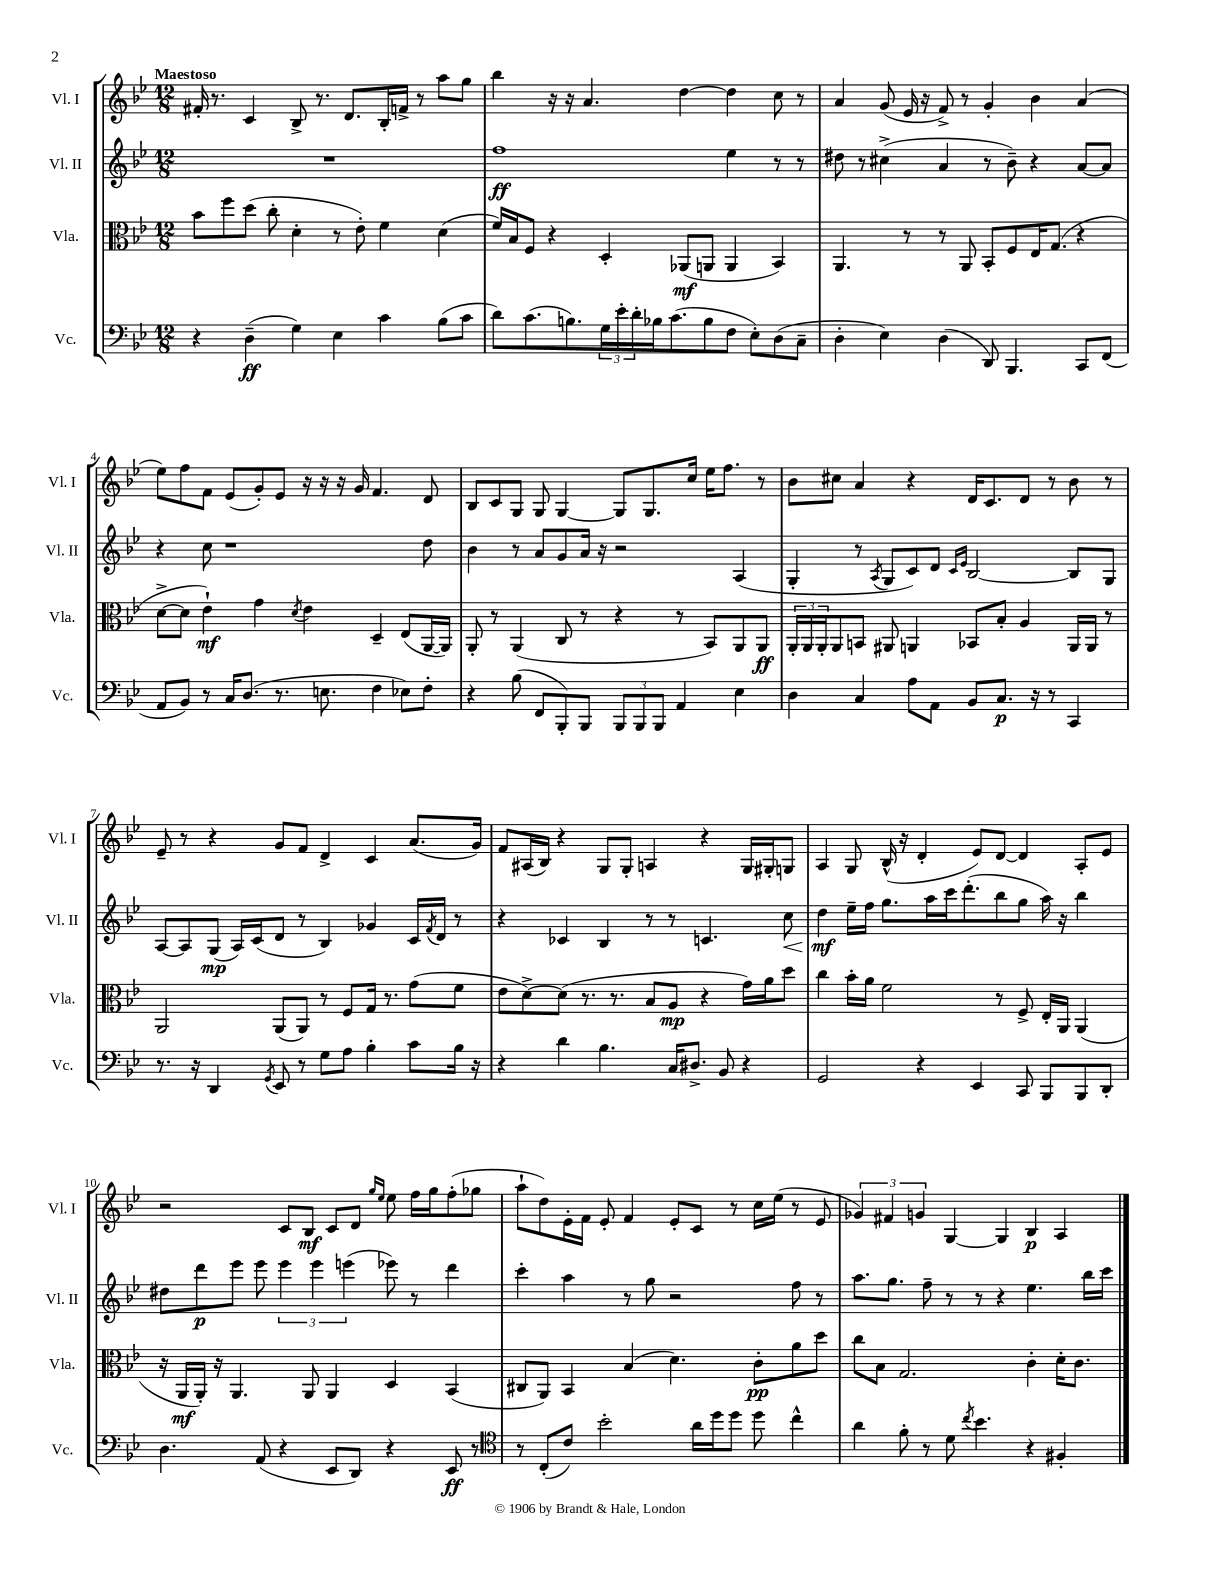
<<
\new StaffGroup <<
\new Staff = "s0" \with { instrumentName = "Vl. I" shortInstrumentName = "Vl. I" } {
    \clef treble \key bes \major \numericTimeSignature \time 12/8 \tempo "Maestoso"
    fis'16-. r8. c'4 bes8-> r8. d'8. bes16-. f'16-> r8 a''8 g''8 |
    bes''4 r16 r16 a'4. d''4~ d''4 c''8 r8 |
    a'4 g'8( ees'16 r16 f'8->) r8 g'4-. bes'4 a'4( |
    ees''8) f''8 f'8 ees'8( g'8-.) ees'8 r16 r16 r16 g'16 f'4. d'8 |
    bes8 c'8 g8 g8 g4~ g8 g8. c''16 ees''16 f''8. r8 |
    bes'8 cis''8 a'4 r4 d'16 c'8. d'8 r8 bes'8 r8 |
    ees'8-- r8 r4 g'8 f'8 d'4-> c'4 a'8.( g'16) |
    f'8 ais16( bes16) r4 g8 g8-. a4 r4 g16 gis16-. g8 |
    a4 g8 bes16-^( r16 d'4-. ees'8) d'8~ d'4 a8-. ees'8 |
    r2 c'8 bes8\mf c'8 d'8 \grace { g''16 ees''16 } ees''8 f''16 g''16 f''8-.( ges''8 |
    a''8-! d''8) ees'16-. f'16 ees'8-. f'4 ees'8-. c'8 r8 c''16 ees''16( r8 ees'8 |
    \tuplet 3/2 { ges'4) fis'4 g'4 } g4~ g4 bes4\p a4 \bar "|." |
}
\new Staff = "s1" \with { instrumentName = "Vl. II" shortInstrumentName = "Vl. II" } {
    \clef treble \key bes \major \numericTimeSignature \time 12/8
    R1. |
    f''1\ff ees''4 r8 r8 |
    dis''8 r8 cis''4->( a'4 r8 bes'8--) r4 a'8~ a'8 |
    r4 c''8 r1 d''8 |
    bes'4 r8 a'8 g'8 a'16 r16 r2 a4( |
    g4-. r8 \acciaccatura { a8 } g8 c'8) d'8 \grace { c'16 ees'16 } bes2~ bes8 g8 |
    a8~ a8 g8\mp( a16) c'16( d'8 r8 bes4) ges'4 c'16 \acciaccatura { f'8 } d'16 r8 |
    r4 ces'4 bes4 r8 r8 c'4. c''8\< |
    d''4\mf\! ees''16-- f''16 g''8. a''16 c'''16 d'''8.-.( bes''8 g''8 a''16) r16 bes''4 |
    dis''8 d'''8\p ees'''8 ees'''8 \tuplet 3/2 { ees'''4 ees'''4 e'''4( } ees'''8) r8 d'''4 |
    c'''4-. a''4 r8 g''8 r2 f''8 r8 |
    a''8. g''8. f''8-- r8 r8 r4 ees''4. bes''16 c'''16 \bar "|." |
}
\new Staff = "s2" \with { instrumentName = "Vla." shortInstrumentName = "Vla." } {
    \clef alto \key bes \major \numericTimeSignature \time 12/8
    bes'8 f''8 d''8( c''8-. d'4-. r8 ees'8-.) f'4 d'4( |
    f'16) bes16 f8 r4 d4-. aes,8\mf( a,8 a,4 bes,4) |
    a,4. r8 r8 a,8 bes,8-. f8 ees16 g8.( r4 |
    d'8~-> d'8 ees'4-!\mf) g'4 \acciaccatura { d'8 } ees'4 d4-- ees8( a,16~ a,16) |
    a,8-. r8 a,4( c8 r8 r4 r8 bes,8) a,8 a,8\ff |
    \tuplet 3/2 { a,16-. a,16 a,16-. } a,8 b,8 ais,8 a,4 bes,8 bes8-. a4 a,16 a,16 r8 |
    a,2 a,8( a,8) r8 f8 g16 r8. g'8( f'8 |
    ees'8 d'8~->) d'8( r8. r8. bes8 a8\mp r4 g'16) a'16 d''8 |
    c''4 bes'16-. a'16 f'2 r8 f8-> ees16-. a,16 a,4( |
    r16 a,16\mf a,16-.) r16 a,4. a,8 a,4 d4 bes,4( |
    cis8 a,8) bes,4 bes4( d'4.) c'8-.\pp a'8 d''8 |
    c''8 bes8 g2. c'4-. d'16-. c'8. \bar "|." |
}
\new Staff = "s3" \with { instrumentName = "Vc." shortInstrumentName = "Vc." } {
    \clef bass \key bes \major \numericTimeSignature \time 12/8
    r4 d4--\ff( g4) ees4 c'4 bes8( c'8 |
    d'8) c'8.( b8.) \tuplet 3/2 { g16 ees'16-. d'16-. } bes16 c'8.( bes8 f8 ees8-.) d8( c8-- |
    d4-. ees4) d4( d,8) bes,,4. c,8 f,8( |
    a,8 bes,8) r8 c16 d8.( r8. e8. f4 ees8) f8-. |
    r4 bes8( f,8 bes,,8-.) bes,,8 \tuplet 3/2 { bes,,8 bes,,8 bes,,8 } a,4 ees4 |
    d4 c4 a8 a,8 bes,8 c8.\p r16 r8 c,4 |
    r8. r16 d,4 \acciaccatura { g,8 } ees,8 r8 g8 a8 bes4-. c'8 bes16 r16 |
    r4 d'4 bes4. c16 dis8.-> bes,8 r4 |
    g,2 r4 ees,4 c,8 bes,,8 bes,,8 d,8-. |
    d4. a,8( r4 ees,8 d,8) r4 ees,8\ff r8 |
    \clef tenor r8 c8-.( c'8) bes'2-. a'16 d''16 d''8 d''8 c''4-^ |
    a'4 f'8-. r8 d'8 \acciaccatura { c''8 } bes'4. r4 fis4-. \bar "|." |
}
>>
>>
